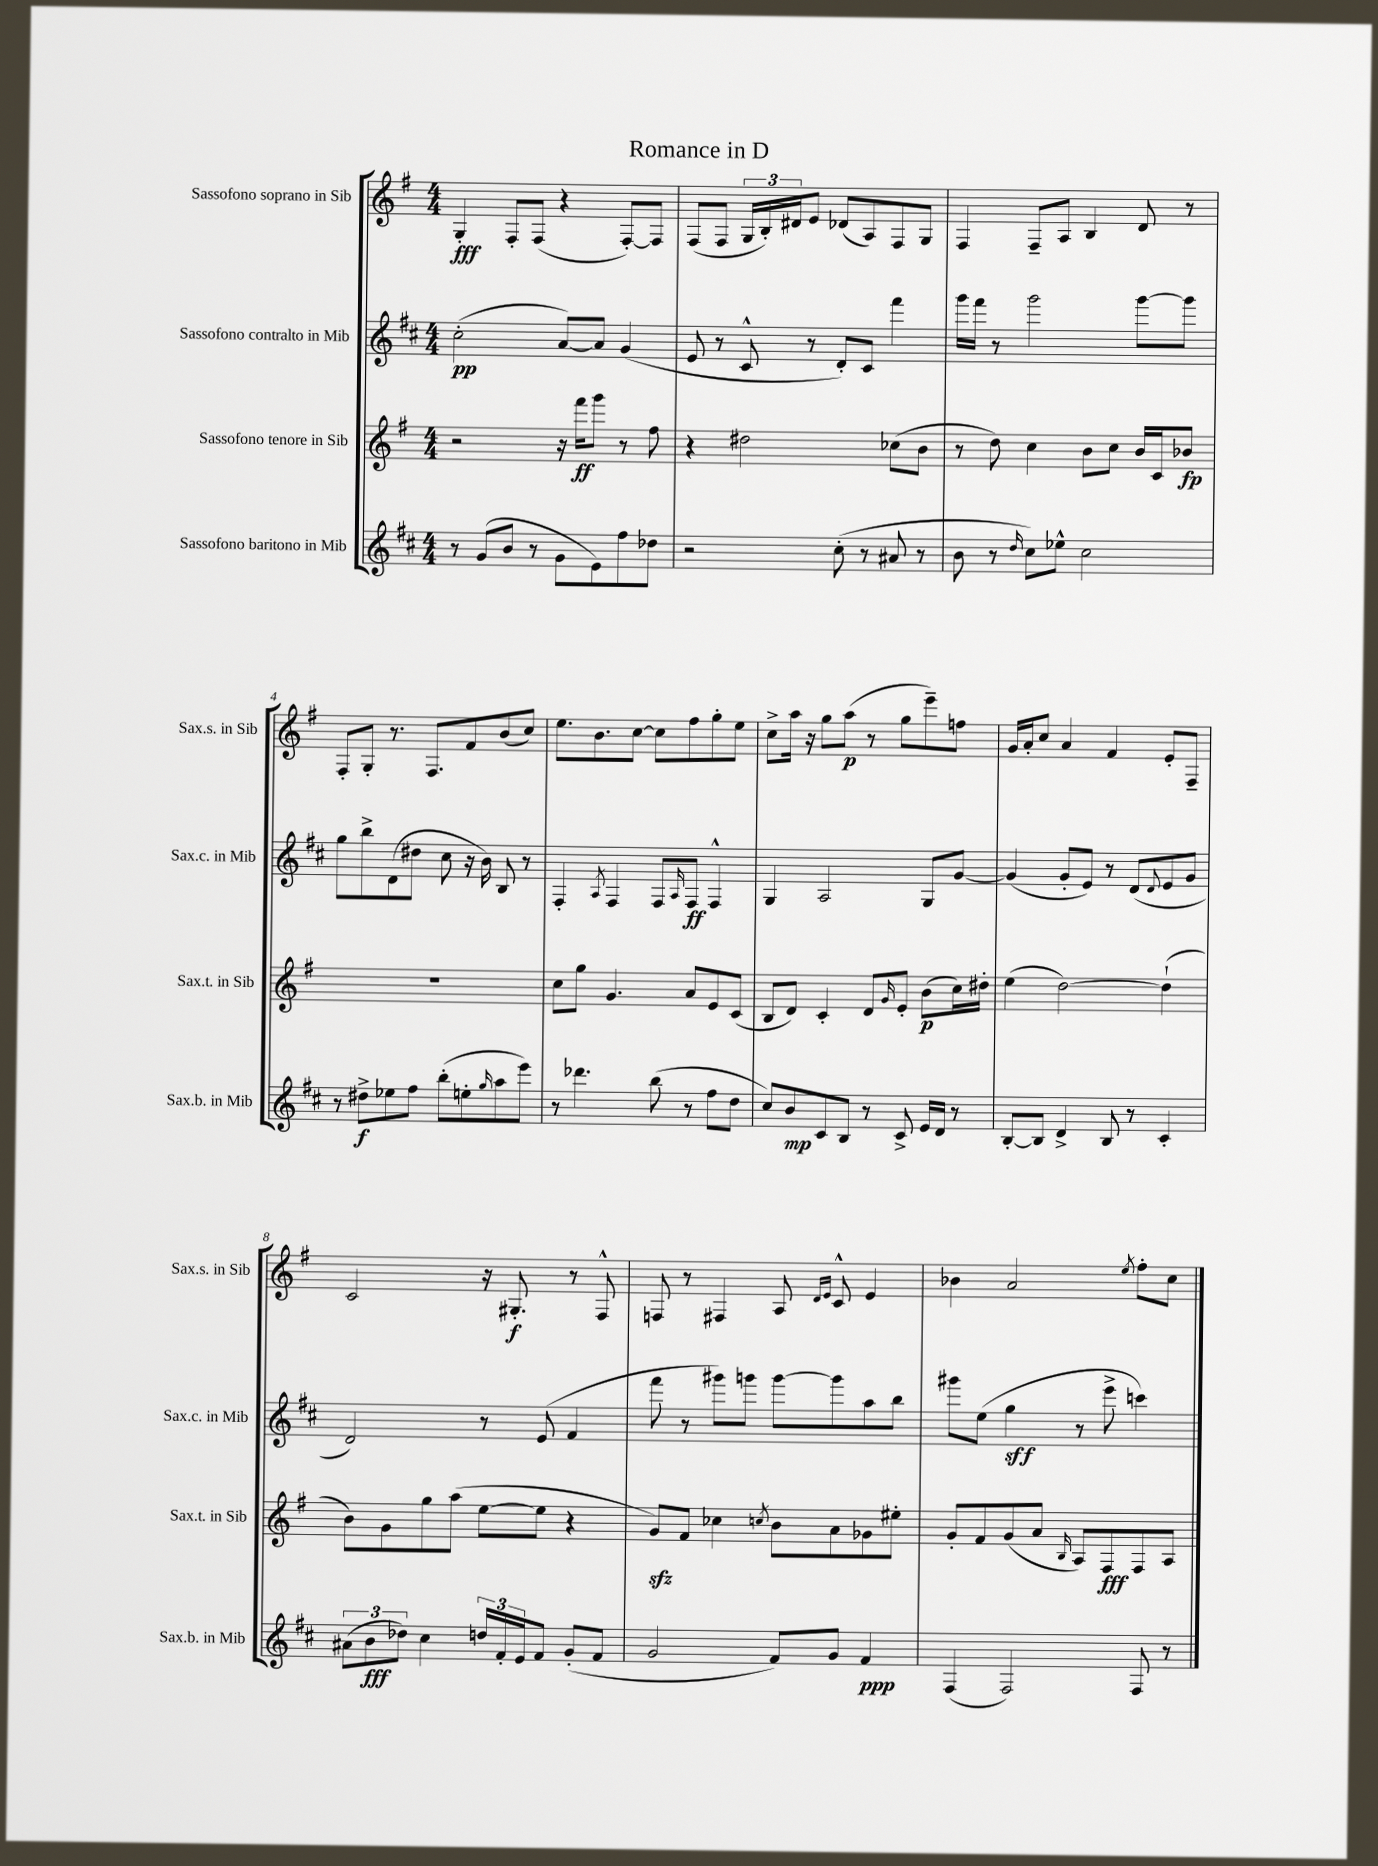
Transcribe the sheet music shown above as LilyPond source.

\header { title = "Romance in D" }
<<
\new StaffGroup <<
\new Staff = "s0" \with { instrumentName = "Sassofono soprano in Sib" shortInstrumentName = "Sax.s. in Sib" } {
    \clef treble \key g \major \numericTimeSignature \time 4/4
    g4-.\fff fis8-. fis8( r4 fis8~-.) fis8 |
    fis8( fis8 \tuplet 3/2 { g16 b16-.) dis'16 } e'8 des'8( a8) fis8 g8 |
    fis4 fis8-- a8 b4 d'8 r8 |
    fis8-. g8-. r8. fis8. fis'8 b'8( c''8) |
    e''8. b'8. c''8~ c''8 fis''8 g''8-. e''8 |
    c''8-> a''16 r16 g''8 a''8\p( r8 g''8 e'''8--) f''8 |
    g'16 a'16-. c''8 a'4 fis'4 e'8-. fis8-- |
    c'2 r16 gis8.-.\f r8 fis8-^ |
    f8 r8 fis4 a8 \grace { d'16 e'16 } c'8-^ e'4 |
    bes'4 a'2 \acciaccatura { e''8 } fis''8-. c''8 \bar "|." |
}
\new Staff = "s1" \with { instrumentName = "Sassofono contralto in Mib" shortInstrumentName = "Sax.c. in Mib" } {
    \clef treble \key d \major \numericTimeSignature \time 4/4
    cis''2-.\pp( a'8~) a'8 g'4( |
    e'8 r8 cis'8-^ r8 d'8-.) cis'8 fis'''4 |
    g'''16 fis'''16 r8 g'''2 g'''8~ g'''8 |
    g''8 b''8-> d'8( dis''8 cis''8 r16 b'16) b8 r8 |
    fis4-. \acciaccatura { a8 } fis4 fis8 \grace { a16 } fis8\ff fis4-^ |
    g4 a2 g8 g'8~ |
    g'4( g'8-. e'8) r8 d'8( \appoggiatura { d'8 } e'8 g'8 |
    d'2) r8 e'8( fis'4 |
    fis'''8 r8 gis'''8) g'''8 g'''8~ g'''8 a''8 b''8 |
    gis'''8 e''8( g''4\sff r8 e'''8-> c'''4) \bar "|." |
}
\new Staff = "s2" \with { instrumentName = "Sassofono tenore in Sib" shortInstrumentName = "Sax.t. in Sib" } {
    \clef treble \key g \major \numericTimeSignature \time 4/4
    r2 r16 fis'''16\ff g'''8 r8 fis''8 |
    r4 dis''2 ces''8( b'8 |
    r8 d''8) c''4 b'8 c''8 b'16 c'16 bes'8\fp |
    R1 |
    c''8 g''8 g'4. a'8 e'8 c'8( |
    b8 d'8) c'4-. d'8 \grace { g'16 } e'8-. b'8\p( c''16) dis''16-. |
    e''4( d''2~) d''4-!( |
    b'8) g'8 g''8 a''8( e''8~ e''8 r4 |
    g'8\sfz) fis'8 ces''4 \acciaccatura { c''8 } b'8 a'8 ges'8 eis''8-. |
    g'8-. fis'8 g'8( a'8 \grace { b16 } a8) fis8\fff fis8 a8 \bar "|." |
}
\new Staff = "s3" \with { instrumentName = "Sassofono baritono in Mib" shortInstrumentName = "Sax.b. in Mib" } {
    \clef treble \key d \major \numericTimeSignature \time 4/4
    r8 g'8( b'8 r8 g'8 e'8) fis''8 des''8 |
    r2 cis''8-.( r8 ais'8 r8 |
    b'8 r8 \grace { d''16 } cis''8) ees''8-^ cis''2 |
    r8 dis''8->\f ees''8 fis''8 b''8-.( e''8-. \grace { g''16 } a''8 e'''8) |
    r8 des'''4. b''8( r8 fis''8 d''8 |
    cis''8) b'8\mp cis'8 b8 r8 cis'8-> e'16 d'16 r8 |
    b8~-. b8 d'4-> b8 r8 cis'4-. |
    \tuplet 3/2 { ais'8( b'8\fff des''8) } cis''4 \tuplet 3/2 { d''16 fis'16-. e'16 } fis'8 g'8-.( fis'8 |
    g'2 fis'8) g'8 fis'4\ppp |
    fis4( fis2) fis8 r8 \bar "|." |
}
>>
>>
